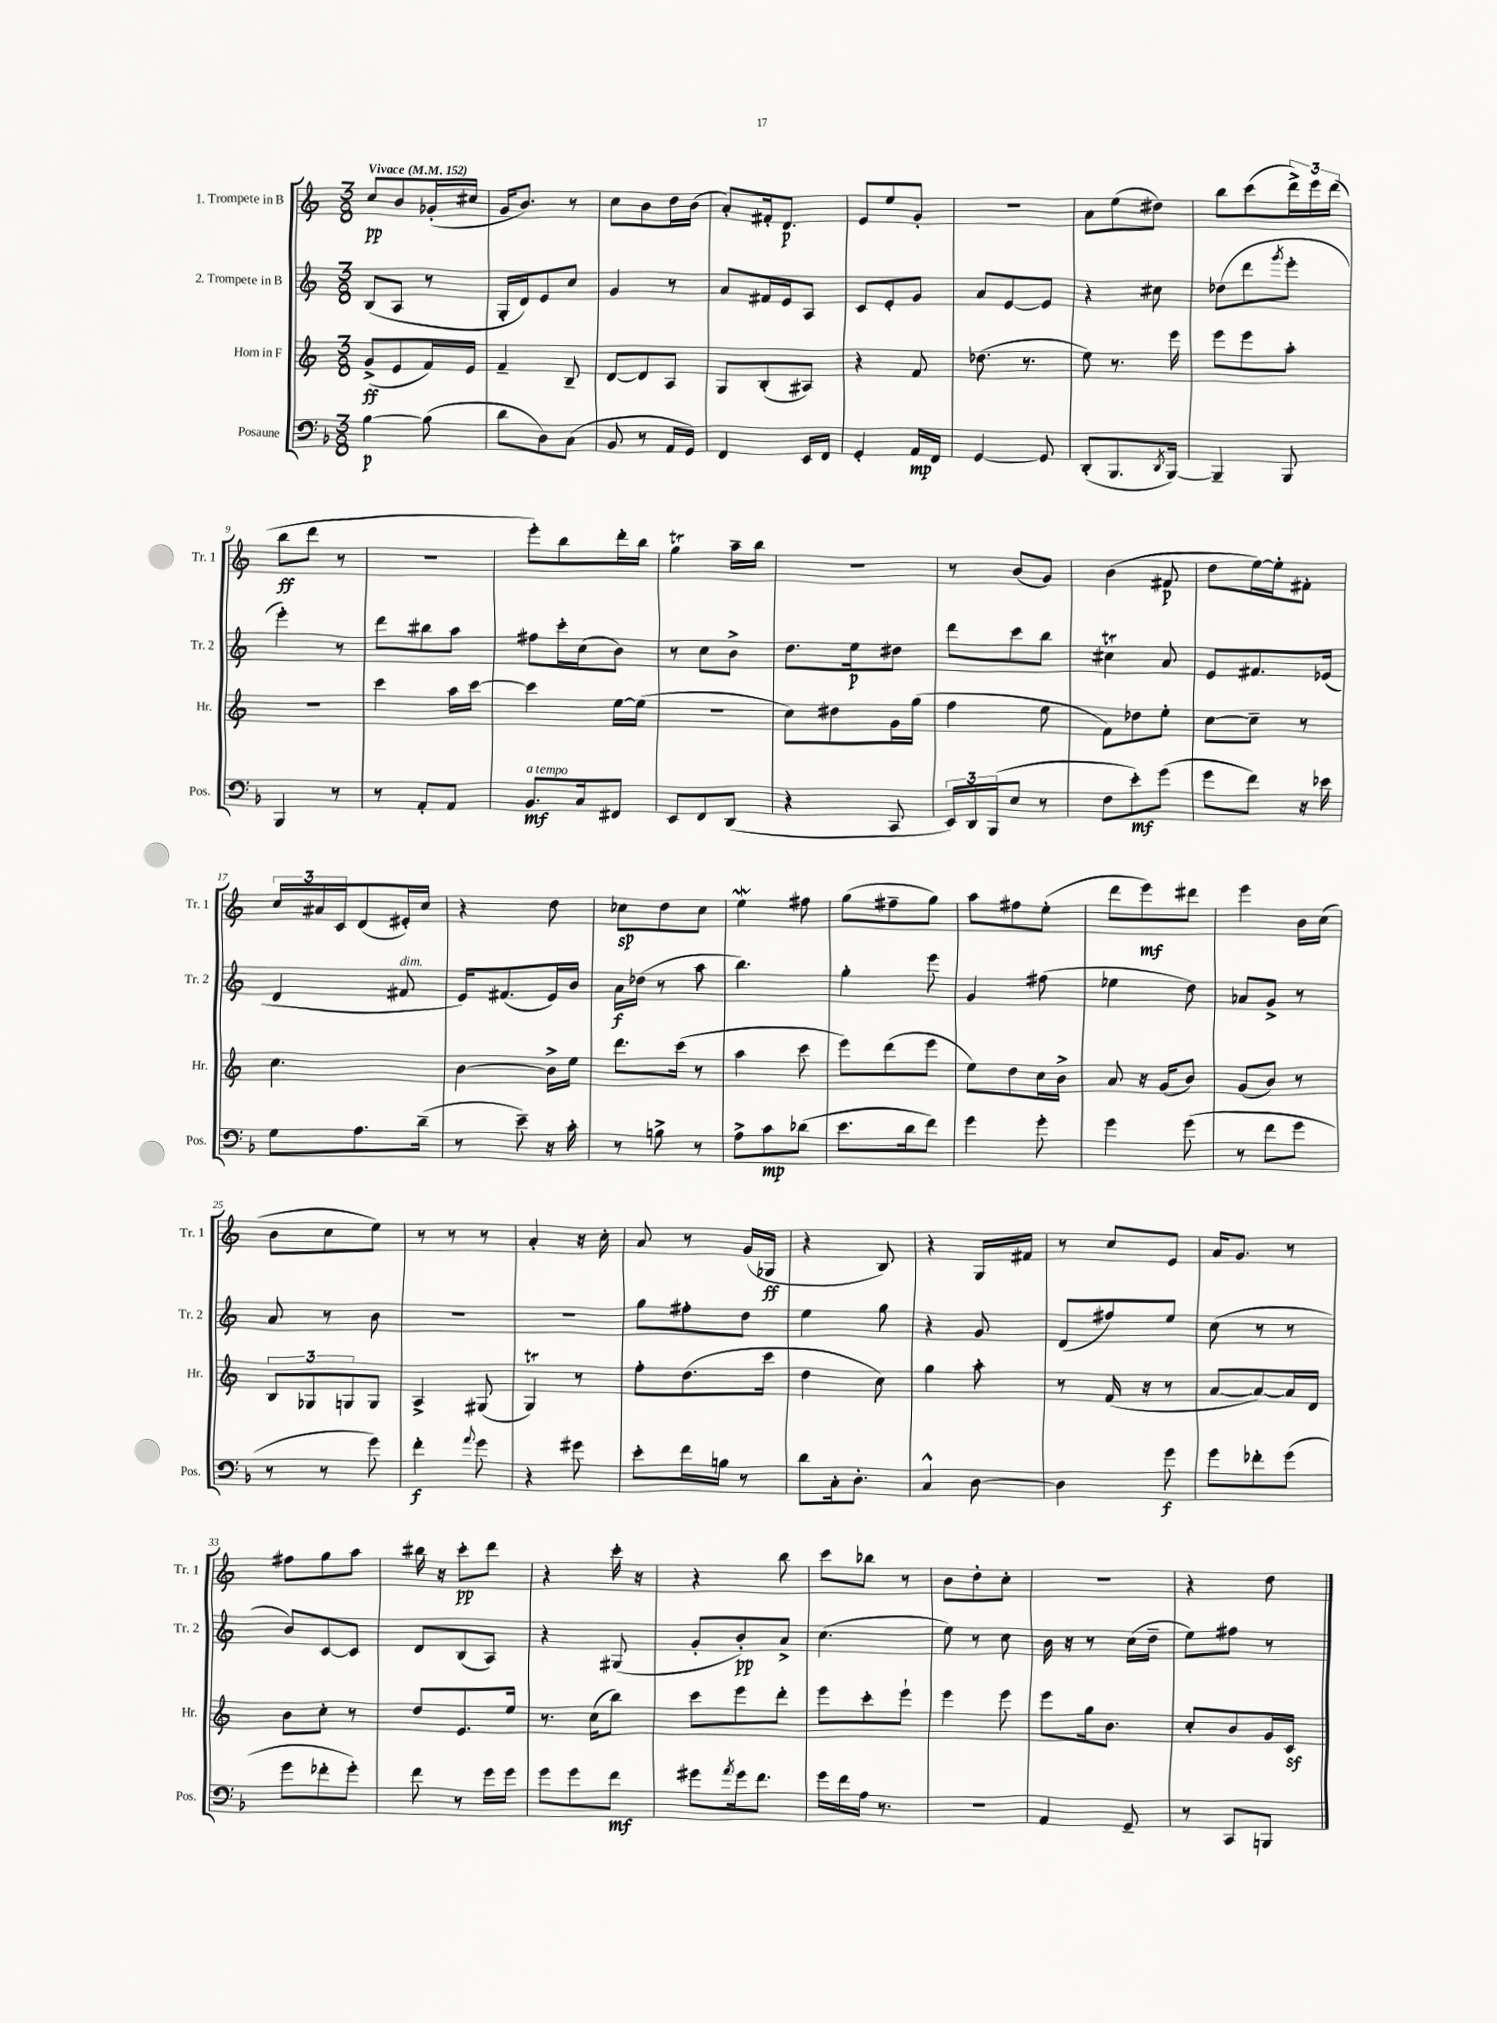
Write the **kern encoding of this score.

**kern	**dynam	**kern	**dynam	**kern	**dynam	**kern	**dynam
*part4	*part4	*part3	*part3	*part2	*part2	*part1	*part1
*staff4	*staff4	*staff3	*staff3	*staff2	*staff2	*staff1	*staff1
*I"Posaune	*	*I"Horn in F	*	*I"2. Trompete in B	*	*I"1. Trompete in B	*
*I'Pos.	*	*I'Hr.	*	*I'Tr. 2	*	*I'Tr. 1	*
*clefF4	*	*clefG2	*	*clefG2	*	*clefG2	*
*k[b-]	*	*k[]	*	*k[]	*	*k[]	*
*M3/8	*	*M3/8	*	*M3/8	*	*M3/8	*
*MM152	*	*MM152	*	*MM152	*	*MM152	*
=1	=1	=1	=1	=1	=1	=1	=1
!	!	!	!	!	!	!LO:TX:a:B:t=Vivace	!
[4B-\	p	(8g^/L	ff	(8B/L	.	8cc/L	pp
.	.	8e/	.	8A/J	.	8b/	.
(8B-\]	.	16f/L)	.	8r	.	(16g-X'/L	.
.	.	16e/JJ	.	.	.	16cc#X/JJ	.
=2	=2	=2	=2	=2	=2	=2	=2
8d\L	.	4f~/	.	16G'/LL	.	16g/KL	.
.	.	.	.	16d/J)	.	8.b/J)	.
8D\)	.	.	.	8e/	.	.	.
(8C\J	.	8B~/	.	8cc/J	.	8r	.
=3	=3	=3	=3	=3	=3	=3	=3
8BB-/	.	[8d/L	.	4g/	.	8cc\L	.
8r	.	8d/]	.	.	.	8b\	.
16AA/LL	.	8A/J	.	8r	.	16dd\L	.
16GG/JJ)	.	.	.	.	.	(16b\JJ	.
=4	=4	=4	=4	=4	=4	=4	=4
4FF/	.	8G/L	.	8a/L	.	8a'/L)	.
.	.	(8B'/	.	16f#X/L	.	16f#X'/k	.
.	.	.	.	16e/J	.	8.d/J	p
16EE/LL	.	8A#X/J)	.	8A/J	.	.	.
16FF/JJ	.	.	.	.	.	.	.
=5	=5	=5	=5	=5	=5	=5	=5
4GG'/	.	4r	.	8c/L	.	8e/L	.
.	.	.	.	8e'/	.	8ee/	.
16AA/LL	mp	8f/	.	8g/J	.	8g'/J	.
16FF/JJ	.	.	.	.	.	.	.
=6	=6	=6	=6	=6	=6	=6	=6
[4GG/	.	(8.dd-X\	.	8a/L	.	4.r	.
.	.	.	.	[8e/	.	.	.
.	.	8.r	.	.	.	.	.
8GG/]	.	.	.	8e/J]	.	.	.
=7	=7	=7	=7	=7	=7	=7	=7
(8DD'/L	.	8ee\)	.	4r	.	8a\L	.
8.BBB-/	.	8.r	.	.	.	(8ee\	.
.	.	.	.	8cc#X\	.	8dd#X\J)	.
8qDD/	.	.	.	.	.	.	.
[16BBB-/Jk)	.	16eee\	.	.	.	.	.
=8	=8	=8	=8	=8	=8	=8	=8
4BBB-~/]	.	8eee\L	.	(8dd-X\L	.	8bb\L	.
.	.	8eee\	.	8ddd\	.	(8ccc\	.
.	.	.	.	8qggg/	.	.	.
8BBB-/	.	8aa'\J	.	8eee'\J	.	24ddd^\L)	.
.	.	.	.	.	.	24eee\	.
.	.	.	.	.	.	(24ddd\JJ	.
!!LO:LB:g=z
=9	=9	=9	=9	=9	=9	=9	=9
4BBB-/	.	4.r	.	4eee'\)	.	8bb\L	ff
.	.	.	.	.	.	8ddd\J	.
8r	.	.	.	8r	.	8r	.
=10	=10	=10	=10	=10	=10	=10	=10
8r	.	4ccc\	.	8ddd\L	.	4.r	.
8AA'/L	.	.	.	8bb#X\	.	.	.
8AA/J	.	16aa\LL	.	8aa\J	.	.	.
.	.	[16ccc\JJ	.	.	.	.	.
=11	=11	=11	=11	=11	=11	=11	=11
!LO:TX:a:i:t=a tempo	!	!	!	!	!	!	!
8.BB-/L	mf	4ccc\]	.	8ff#X\L	.	8eee'\L)	.
.	.	.	.	16ccc'\L	.	8bb\	.
16C/k	.	.	.	(16cc\J	.	.	.
8FF#X/J	.	[16ee\LL	.	8b\J)	.	16ddd'\L	.
.	.	(16ee\JJ]	.	.	.	16bb\JJ	.
=12	=12	=12	=12	=12	=12	=12	=12
8EE/L	.	4.r	.	8r	.	4ggT\	.
8FF/	.	.	.	8cc\L	.	.	.
(8DD/J	.	.	.	8b^\J	.	16aa~\LL	.
.	.	.	.	.	.	16bb\JJ	.
=13	=13	=13	=13	=13	=13	=13	=13
4r	.	8cc\L)	.	8.dd\L	.	4.r	.
.	.	8dd#X\	.	.	.	.	.
.	.	.	.	16ee\k	p	.	.
8CC/	.	16g\L	.	8dd#X\J	.	.	.
.	.	(16gg\JJ	.	.	.	.	.
=14	=14	=14	=14	=14	=14	=14	=14
24EE/LL)	.	4ff\	.	8ddd\L	.	8r	.
24DD/	.	.	.	.	.	.	.
(24BBB-/J	.	.	.	.	.	.	.
8E/J	.	.	.	8ccc\	.	(8b/L	.
8r	.	8ee\	.	8bb\J	.	8g/J)	.
=15	=15	=15	=15	=15	=15	=15	=15
8F\L	.	8f\L)	.	4cc#Xt\	.	(4b\	.
8e'\)	mf	8dd-X\	.	.	.	.	.
(8g\J	.	8ee'\J	.	8a/	.	8f#X/	p
=16	=16	=16	=16	=16	=16	=16	=16
8g\L	.	[8cc\L	.	8e/L	.	8dd\L	.
8f\J)	.	8cc~\J]	.	8.f#X/	.	[16ee\L)	.
.	.	.	.	.	.	16ee'\J]	.
16r	.	8r	.	.	.	8f#X'\J	.
16e-X\	.	.	.	(16e-X/Jk	.	.	.
!!LO:LB:g=z
=17	=17	=17	=17	=17	=17	=17	=17
8G\L	.	4.cc\	.	4d/	.	24cc/LL	.
.	.	.	.	.	.	24a#X/	.
.	.	.	.	.	.	24c/J	.
8.A\	.	.	.	.	.	(8d/	.
!	!	!	!	!LO:TX:a:i:t=dim.	!	!	!
.	.	.	.	8f#X/	.	16e#X'/L)	.
(16d~\Jk	.	.	.	.	.	16cc/JJ	.
=18	=18	=18	=18	=18	=18	=18	=18
8r	.	[4b\	.	16e/KL)	.	4r	.
.	.	.	.	(8.f#X/	.	.	.
8e~\)	.	.	.	.	.	.	.
16r	.	16b^\LL]	.	16e/L)	.	8dd\	.
16c'\	.	16ee\JJ	.	16b/JJ	.	.	.
=19	=19	=19	=19	=19	=19	=19	=19
8r	.	8.ddd\L	.	16a\LL	f	8cc-X\L	sp
.	.	.	.	(16dd-X\JJ	.	.	.
8Bn^\	.	.	.	8r	.	8dd\	.
.	.	(16ccc\Jk	.	.	.	.	.
8r	.	8r	.	8aa\	.	8cc-\J	.
=20	=20	=20	=20	=20	=20	=20	=20
8A^\L	.	4aa\	.	4.bb\)	.	4eeW\	.
8c\	mp	.	.	.	.	.	.
(8d-X\J	.	8ccc\	.	.	.	8ff#X\	.
=21	=21	=21	=21	=21	=21	=21	=21
8.e\L	.	8eee\L)	.	4gg'\	.	(8gg\L	.
.	.	(8ddd\	.	.	.	8ff#X~\	.
16d\k	.	.	.	.	.	.	.
8f\J)	.	8eee\J	.	8eee\	.	8gg\J)	.
=22	=22	=22	=22	=22	=22	=22	=22
4g\	.	8ee\L)	.	4g/	.	8aa\L	.
.	.	8dd\	.	.	.	8ff#X\	.
8g'\	.	16cc\L	.	(8ff#X\	.	(8ee'\J	.
.	.	16b^\JJ	.	.	.	.	.
=23	=23	=23	=23	=23	=23	=23	=23
4g\	.	8a/	.	4ee-X\	.	8ddd\L	.
.	.	16r	.	.	.	8eee\)	mf
.	.	(16g/KL	.	.	.	.	.
(8g\	.	8b/J)	.	8dd\)	.	8ddd#X\J	.
=24	=24	=24	=24	=24	=24	=24	=24
8r	.	(8g/L	.	8a-X/L	.	4eee\	.
8f\L	.	8b/J)	.	8g^/J	.	.	.
8g\J	.	8r	.	8r	.	16b\LL	.
.	.	.	.	.	.	(16cc\JJ	.
!!LO:LB:g=z
=25	=25	=25	=25	=25	=25	=25	=25
8r	.	12B/L	.	8a/	.	8b\L	.
.	.	12G-X/	.	.	.	.	.
8r	.	.	.	8r	.	8cc\	.
.	.	12Gn/	.	.	.	.	.
8g\)	.	8G/J	.	8b\	.	8ee\J)	.
=26	=26	=26	=26	=26	=26	=26	=26
4f'\	f	4A^/	.	4.r	.	8r	.
.	.	.	.	.	.	8r	.
8qqa/	.	.	.	.	.	.	.
8g\	.	(8G#X/	.	.	.	8r	.
=27	=27	=27	=27	=27	=27	=27	=27
4r	.	4GT/)	.	4.r	.	4a'/	.
8g#X\	.	8r	.	.	.	16r	.
.	.	.	.	.	.	16cc'\	.
=28	=28	=28	=28	=28	=28	=28	=28
8e'\L	.	8ff'\L	.	8gg\L	.	8a/	.
16f\L	.	(8.dd\	.	8ff#X'\	.	8r	.
16Bn\JJ	.	.	.	.	.	.	.
8r	.	.	.	8dd\J	.	(16g/LL	.
.	.	16ccc\Jk	.	.	.	16G-X/JJ	ff
=29	=29	=29	=29	=29	=29	=29	=29
8d\L	.	4dd\	.	4ee\	.	4r	.
16C'\k	.	.	.	.	.	.	.
8.D'\J	.	.	.	.	.	.	.
.	.	8cc\)	.	8gg\	.	8B/)	.
=30	=30	=30	=30	=30	=30	=30	=30
4C^^/	.	4gg\	.	4r	.	4r	.
[8D\	.	8aa'\	.	8g/	.	16G/LL	.
.	.	.	.	.	.	16f#X/JJ	.
=31	=31	=31	=31	=31	=31	=31	=31
4D\]	.	8r	.	(8d/L	.	8r	.
.	.	(16f/	.	8ff#X/)	.	8cc/L	.
.	.	16r	.	.	.	.	.
8g\	f	8r	.	8ee/J	.	8e/J	.
=32	=32	=32	=32	=32	=32	=32	=32
8g\L	.	[8a/L	.	(8cc\	.	16a/KL	.
.	.	.	.	.	.	8.g/J	.
8f-X'\	.	8a/_)	.	8r	.	.	.
(8g\J	.	16a/L]	.	8r	.	8r	.
.	.	16d/JJ	.	.	.	.	.
!!LO:LB:g=z
=33	=33	=33	=33	=33	=33	=33	=33
8g\L	.	8b\L	.	8b/L)	.	8ff#X\L	.
8f-X'\	.	8cc'\J	.	[8c/	.	8gg\	.
8g'\J)	.	8r	.	8c/J]	.	8aa\J	.
=34	=34	=34	=34	=34	=34	=34	=34
8f\	.	8dd/L	.	8d/L	.	16bb#X\	.
.	.	.	.	.	.	16r	.
8r	.	8.e/	.	(8B/	.	8ccc'\L	pp
16g\LL	.	.	.	8A/J)	.	8ddd\J	.
16g\JJ	.	16ee/Jk	.	.	.	.	.
=35	=35	=35	=35	=35	=35	=35	=35
8g\L	.	8.r	.	4r	.	4r	.
8g\	.	.	.	.	.	.	.
.	.	(16cc\KL	.	.	.	.	.
8f\J	mf	8bb\J)	.	(8G#X/	.	16ccc'\	.
.	.	.	.	.	.	16r	.
=36	=36	=36	=36	=36	=36	=36	=36
8g#X\L	.	8ccc\L	.	8g'/L	.	4r	.
8qa/	.	.	.	.	.	.	.
16g#\k	.	8eee\	.	8b'/)	pp	.	.
8.f\J	.	.	.	.	.	.	.
.	.	8ddd'\J	.	8a^/J	.	8bb\	.
=37	=37	=37	=37	=37	=37	=37	=37
16g\LL	.	8eee\L	.	(4.cc\	.	8ccc\L	.
16f\	.	.	.	.	.	.	.
16A\JJ	.	8ccc'\	.	.	.	8bb-X\J	.
8.r	.	.	.	.	.	.	.
.	.	8eee`\J	.	.	.	8r	.
=38	=38	=38	=38	=38	=38	=38	=38
4.r	.	4eee\	.	8ee\)	.	8b\L	.
.	.	.	.	8r	.	8dd'\	.
.	.	8eee\	.	8cc\	.	8cc'\J	.
=39	=39	=39	=39	=39	=39	=39	=39
4AA/	.	8eee\L	.	16b\	.	4.r	.
.	.	.	.	16r	.	.	.
.	.	16gg\k	.	8r	.	.	.
.	.	8.b\J	.	.	.	.	.
8GG~/	.	.	.	(16cc\LL	.	.	.
.	.	.	.	16dd~\JJ	.	.	.
=40	=40	=40	=40	=40	=40	=40	=40
8r	.	8cc'/L	.	8ee\L)	.	4r	.
8CC/L	.	8b/	.	8ff#X\J	.	.	.
8BBBn/J	.	16g/L	.	8r	.	8dd\	.
.	.	16cz/JJ	.	.	.	.	.
==	==	==	==	==	==	==	==
*-	*-	*-	*-	*-	*-	*-	*-
